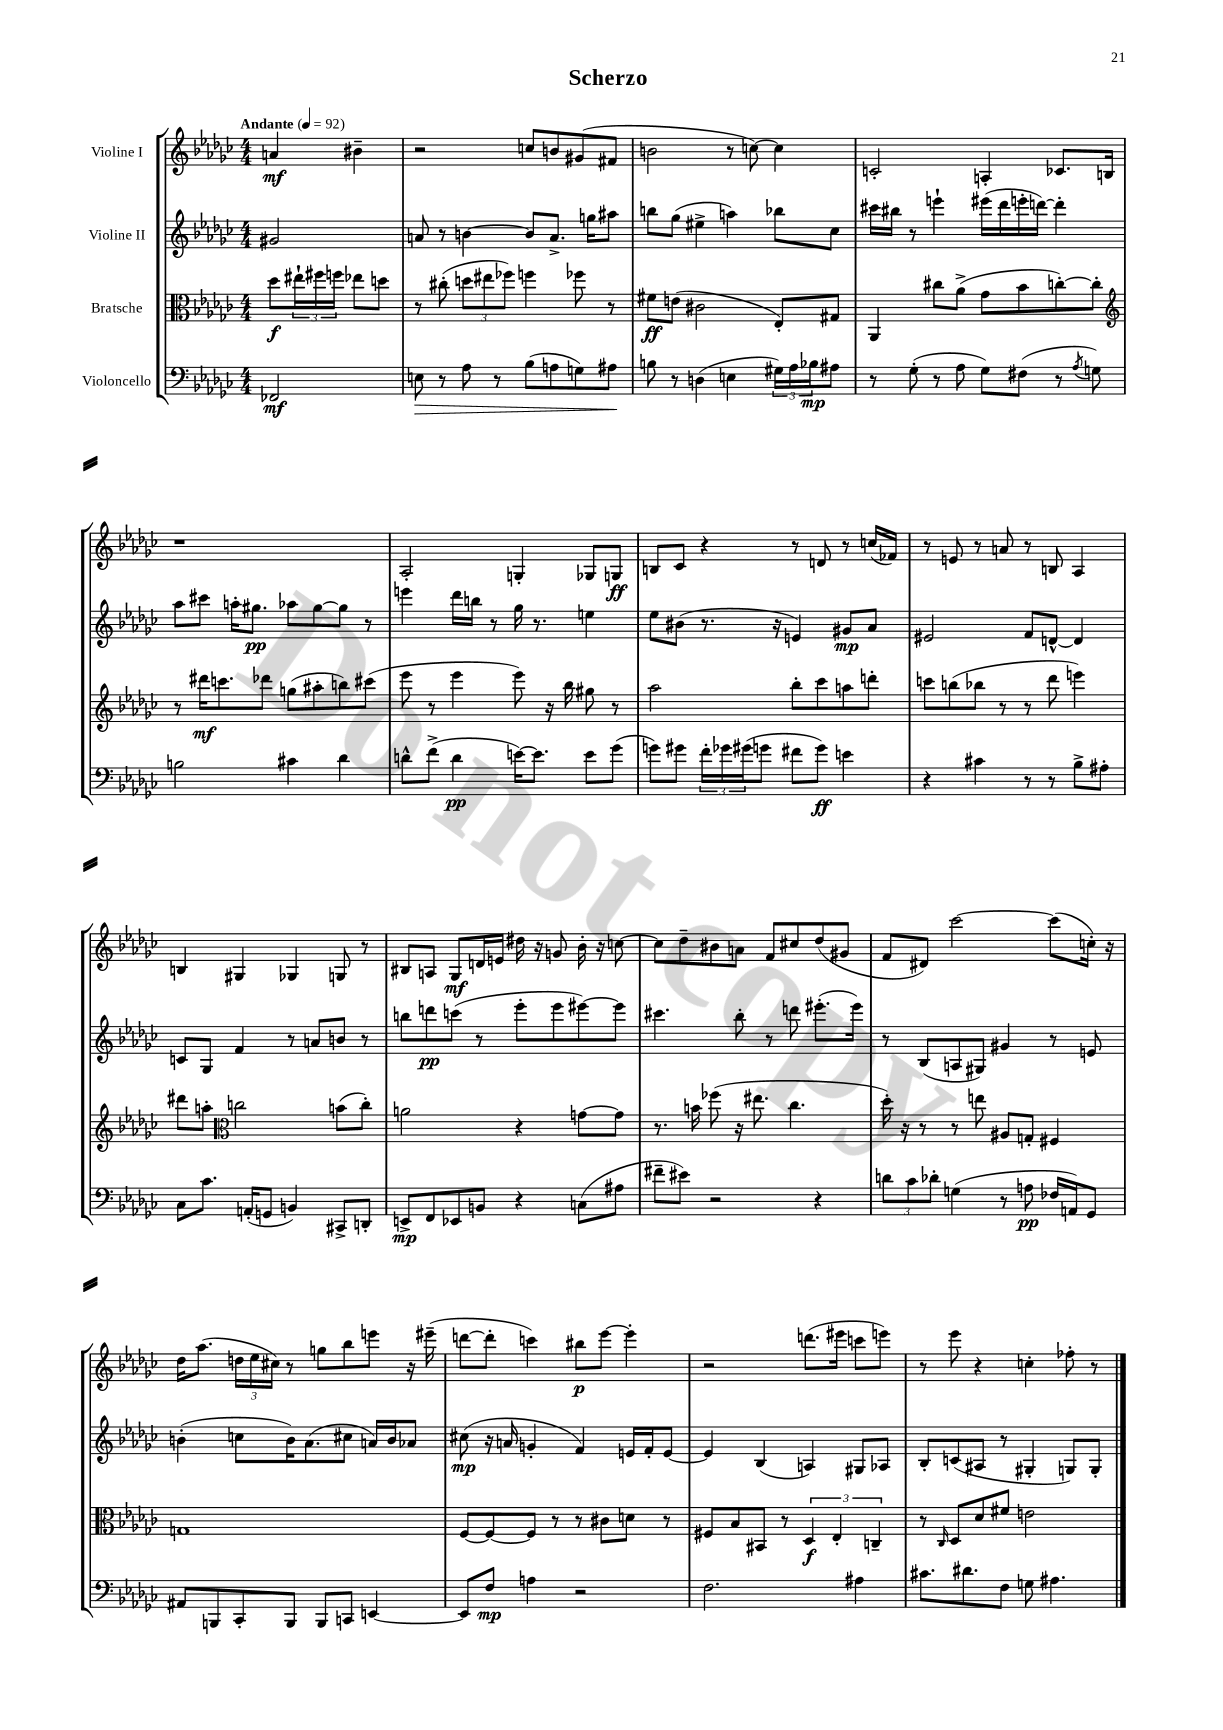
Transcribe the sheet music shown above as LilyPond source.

\header { title = "Scherzo" }
<<
\new StaffGroup <<
\new Staff = "s0" \with { instrumentName = "Violine I" } {
    \clef treble \key ges \major \numericTimeSignature \time 4/4 \partial 2 \tempo "Andante" 4 = 92
    a'4\mf bis'4-- |
    r2 c''8 b'8 gis'8( fis'8 |
    b'2 r8 c''8~) c''4 |
    c'2-. a4-. ces'8. b16 |
    r1 |
    aes2-. g4-. ges8 g8\ff |
    b8 ces'8 r4 r8 d'8 r8 c''16( fes'16) |
    r8 e'8 r8 a'8 r8 b8 aes4 |
    b4 gis4 ges4 g8 r8 |
    bis8 a8 ges8\mf d'16 e'16 dis''16 r16 g'8 bes'16-. r16 c''8~ |
    c''8 des''8-- bis'8 a'8 f'8 cis''8 des''8( gis'8 |
    f'8 dis'8) ces'''2~ ces'''8( c''16-.) r16 |
    des''16 aes''8.( \tuplet 3/2 { d''16 ees''16 cis''16) } r8 g''8 bes''8 e'''8 r16 eis'''16--( |
    d'''8~ d'''8-. c'''4) bis''8\p ees'''8~ ees'''4-. |
    r2 d'''8.( eis'''16 c'''8 e'''8) |
    r8 ees'''8 r4 c''4-. fes''8-. r8 \bar "|." |
}
\new Staff = "s1" \with { instrumentName = "Violine II" } {
    \clef treble \key ges \major \numericTimeSignature \time 4/4 \partial 2
    gis'2 |
    a'8 r8 b'4~ b'8 a'8.-> g''16 ais''8 |
    b''8 ges''8( eis''4-> a''4) bes''8 ces''8 |
    cis'''16 bis''16 r8 e'''4-! eis'''16( des'''16 e'''16-. d'''16~) d'''4-. |
    aes''8 cis'''8 a''16-. gis''8.\pp aes''8 gis''8~ gis''8 r8 |
    e'''4 des'''16 b''16 r8 ges''16 r8. e''4 |
    ees''8 bis'8( r8. r16 e'4) gis'8\mp aes'8 |
    eis'2 f'8 d'8~-^ d'4 |
    c'8 ges8 f'4 r8 a'8 b'8 r8 |
    b''8 d'''8\pp c'''8( r8 ees'''8-. ees'''8 eis'''8~) eis'''8 |
    cis'''4. bes''8-. r8 d'''8 eis'''8.-.( eis'''16) |
    r8 bes8( a8 gis8) gis'4 r8 e'8 |
    b'4-.( c''8 b'16) aes'8.( cis''8 a'16) b'16 aes'8 |
    cis''8\mp( r16 a'16 g'4-. f'4) e'16 f'16-. e'8~ |
    e'4 bes4( a4) gis8 aes8 |
    bes8-. c'8( ais8 r8 gis4-. g8) g8-. \bar "|." |
}
\new Staff = "s2" \with { instrumentName = "Bratsche" } {
    \clef alto \key ges \major \numericTimeSignature \time 4/4 \partial 2
    des''8\f \tuplet 3/2 { eis''16-! fis''16 f''16 } ees''8 d''8 |
    r8 cis''8-.( \tuplet 3/2 { d''8 eis''8 fes''8) } f''4 fes''8 r8 |
    fis'8\ff e'8( cis'2 ees8-.) gis8 |
    aes,4 cis''8 aes'8->( ges'8 bes'8 c''8~-.) c''8-. |
    \clef treble r8 dis'''16\mf c'''8. des'''8 g''8( ais''8-. b''8) cis'''8( |
    ees'''8 r8 ees'''4 ees'''8) r16 bes''16 gis''8 r8 |
    aes''2 bes''8-. ces'''8 a''8 d'''8-. |
    c'''8 b''8( bes''8 r8 r8 des'''8 e'''4) |
    dis'''8 a''8-. \clef alto c''2 b'8( c''8-.) |
    a'2 r4 g'8~ g'8 |
    r8. b'16 fes''8( r16 eis''8. ces''4. |
    des''16-.) r16 r8 r8 e''8 ais8 g8-. fis4 |
    g1 |
    f8~ f8~ f8 r8 r8 cis'8 d'8 r8 |
    fis8 bes8 bis,8 r8 \tuplet 3/2 { des4\f ees4-. c4-- } |
    r8 \grace { ces16 } des8 des'8 fis'8 e'2 \bar "|." |
}
\new Staff = "s3" \with { instrumentName = "Violoncello" } {
    \clef bass \key ges \major \numericTimeSignature \time 4/4 \partial 2
    fes,2\mf |
    e8\> r8 aes8 r8 bes8( a8 g8) ais8\! |
    b8 r8 d4( e4 \tuplet 3/2 { gis16) aes16 bes16\mp } ais8 |
    r8 ges8-.( r8 aes8 ges8) fis8( r8 \acciaccatura { aes8 } g8) |
    b2 cis'4 des'4 |
    d'8-^ f'8->( d'4\pp e'16~) e'8. e'8 ges'8( |
    g'8) gis'8 \tuplet 3/2 { f'16-. ges'16 gis'16( } g'8 fis'8 g'8\ff) e'4 |
    r4 cis'4 r8 r8 bes8-> ais8-. |
    ces8 ces'8. a,16-.( g,8 b,4) cis,8-> d,8-. |
    e,8->\mp f,8 ees,8 b,8 r4 c8( ais8 |
    fis'8-- eis'8) r2 r4 |
    \tuplet 3/2 { d'8 ces'8 des'8-. } g4( r8 a8\pp fes16 a,16) ges,8 |
    ais,8 b,,8 ces,8-. b,,8 b,,8 c,8 e,4~ |
    e,8 f8\mp a4 r2 |
    f2. ais4 |
    cis'8. dis'8. f8 g8 ais4. \bar "|." |
}
>>
>>
\layout { \context { \Score \remove "Bar_number_engraver" } }
